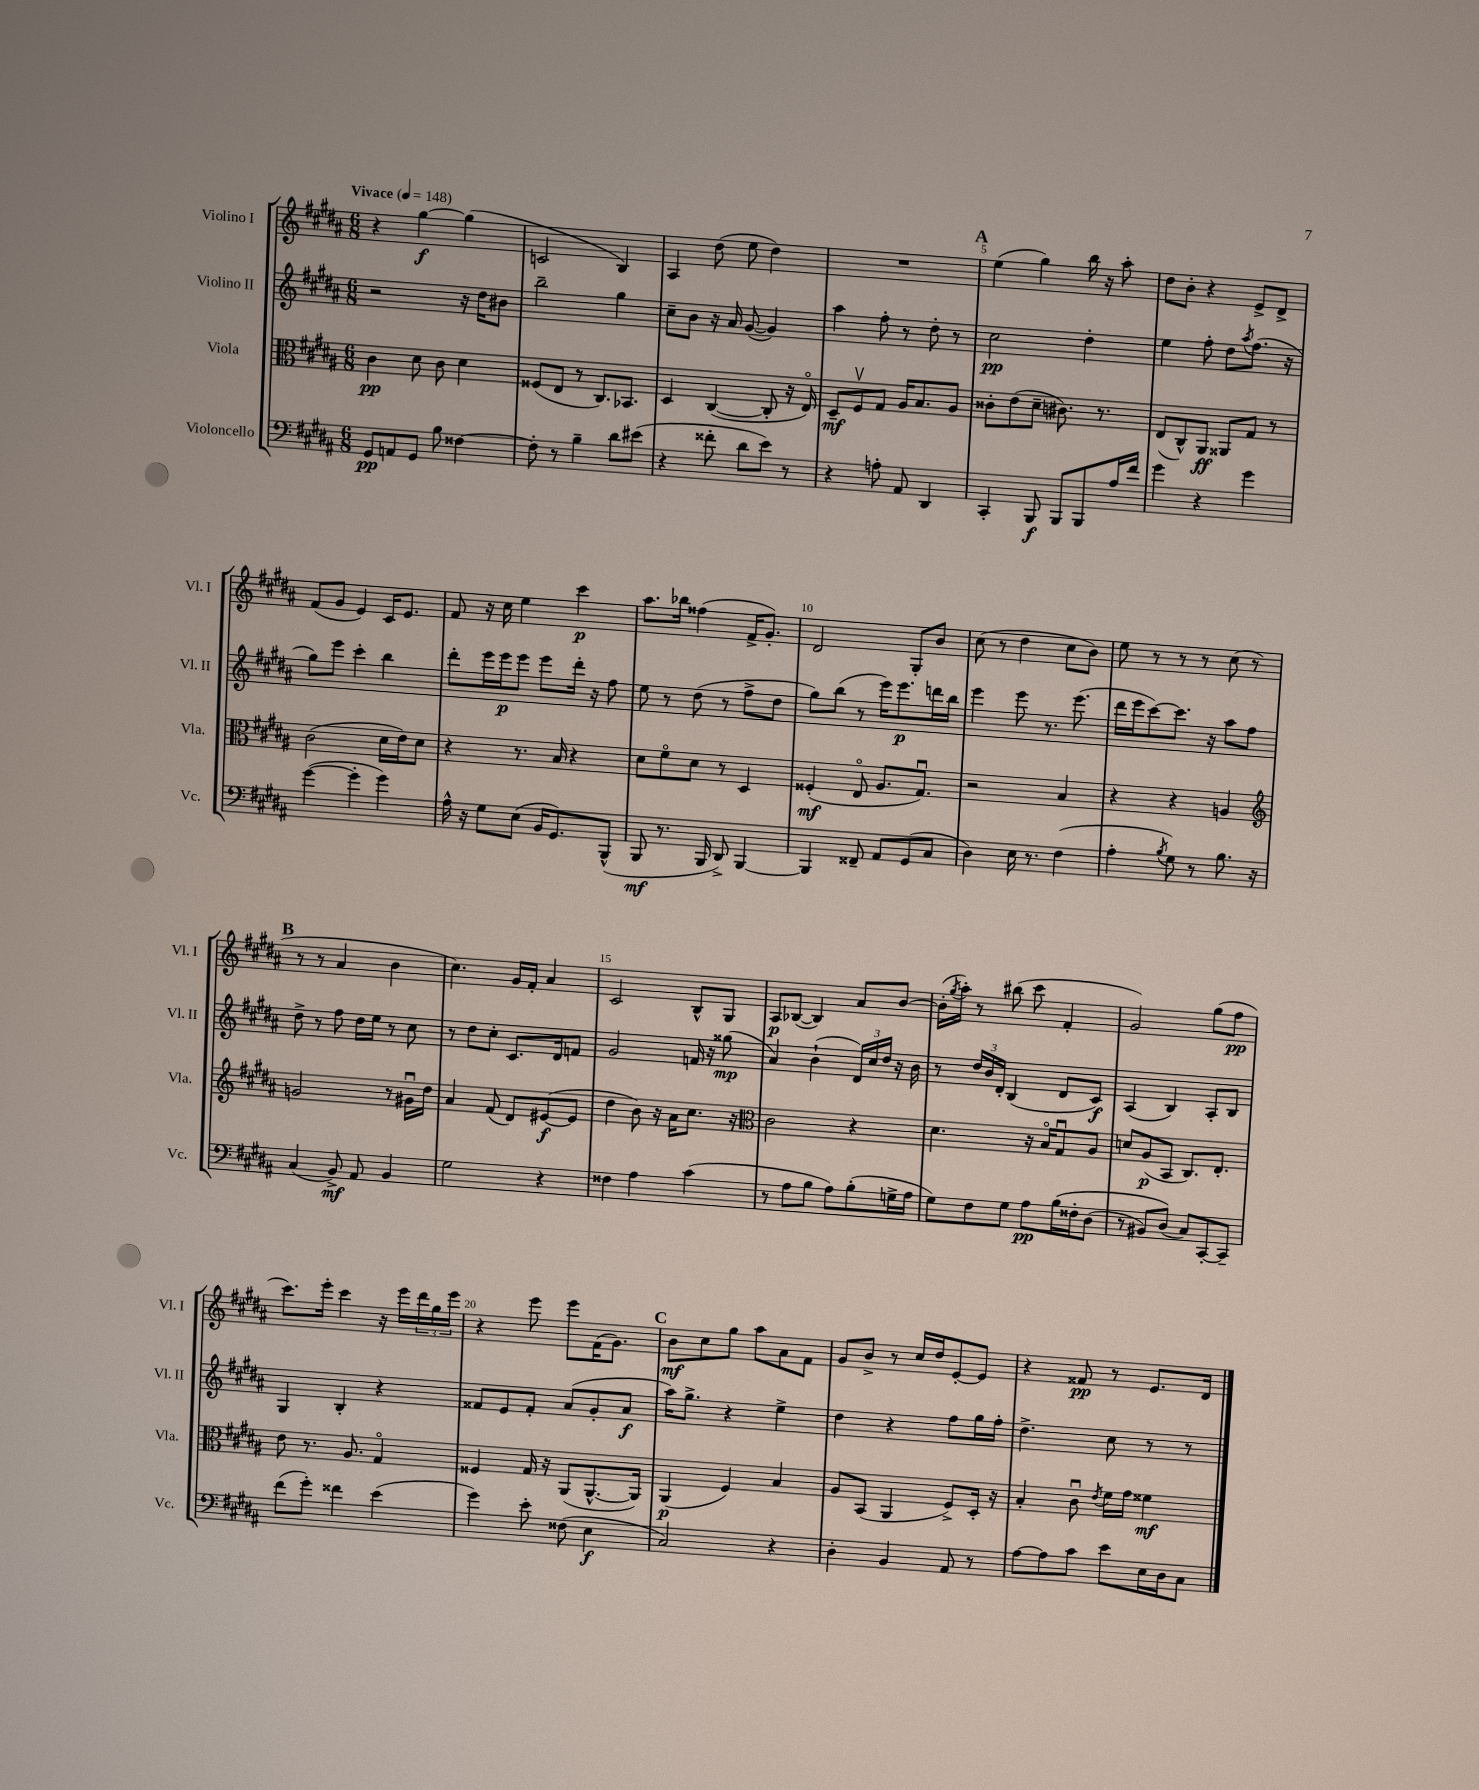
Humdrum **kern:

**kern	**kern	**kern	**kern
*staff4	*staff3	*staff2	*staff1
*clefF4	*clefC3	*clefG2	*clefG2
*k[f#c#g#d#a#]	*k[f#c#g#d#a#]	*k[f#c#g#d#a#]	*k[f#c#g#d#a#]
*M6/8	*M6/8	*M6/8	*M6/8
*MM148	*MM148	*MM148	*MM148
8GG#	4c#	2r	4r
8AA	.	.	.
8GG#	8d#	.	[4gg#
8B	8c#	.	.
[4F##	4d#	16r	(4gg#]
.	.	16dd#	.
.	.	8b#	.
=	=	=	=
8F##']	(8F##	2bb~	2c
8r	8E	.	.
4B~	8r	.	.
.	8.C#)	.	.
8d#	.	4gg#	4B)
.	8.BB-	.	.
(8e#	.	.	.
=	=	=	=
4r	4D#	8cc#~	4A#
.	.	8b	.
8f##'	([4C#	16r	(8dd#
.	.	16a#	.
8d#	.	([8g#	8ee
8e)	8C#']	4g#])	4dd#)
8r	16r	.	.
.	16Eo)	.	.
=	=	=	=
4r	8D#~	4aa#	2.r
.	8F#v	.	.
8A'	8G#	8ff#'	.
8AA#	16A#	8r	.
.	8.B	.	.
4DD#	.	8dd#'	.
.	8A#	8r	.
=	=	=	=
4CC#'	8c##'	2cc#	(4ee
.	(8e	.	.
8BBB	8d#~	.	4gg#)
8BBB	8.c#)	.	.
8BBB	.	4dd#'	16bb
.	8.r	.	16r
16A#	.	.	8aa#'
16f#	.	.	.
=	=	=	=
4g#	(8E	4ee	8dd#
.	8C#^^)	.	8b'
4r	8AA#	8ff#'	4r
.	8AA##	8dd#	.
.	.	8qaa#	.
4g#	8G#	(8.ff#	8e^
.	8r	.	8d#^
.	.	16r	.
=	=	=	=
([4g#	(2c#	8gg#)	(8f#
.	.	8eee	8g#
4g#']	.	4ccc#'	4e)
4g#)	16d#	4bb	16c#
.	16e)	.	8.e
.	8d#	.	.
=	=	=	=
16A#^^	4r	8ddd#'	8f#
16r	.	.	.
8G#	.	16eee	16r
.	.	16eee	16cc#
(8E	8.r	8eee	4ee
16BB	.	8eee	.
8.GG#)	16B	.	.
.	4r	16ddd#'	4ccc#
.	.	16r	.
(8BBB^^	.	8ff#	.
=	=	=	=
8BBB	8d#	8ee	8.aa#
8.r	8f#o	8r	.
.	.	.	16bb-
.	8d#	(8dd#	(4ff##
16BBB	.	.	.
8DD#^)	8r	8r	.
[4BBB	4D#	8ff#^	16f#^
.	.	.	8.g#')
.	.	8dd#	.
=	=	=	=
4BBB]	(4F##'	8gg#)	2d#
.	.	(8bb	.
8FF##~	8Eo	8r	.
8AA#	8.A#	16eee)	.
.	.	8.eee	.
(8GG#	.	.	8G#'
.	8.G#u)	.	.
8C#	.	16ddd	8b
.	.	16bb	.
=	=	=	=
4D#)	2r	4eee	(8cc#
.	.	.	8r
16E	.	8eee	4dd#
8.r	.	.	.
.	.	8.r	.
(4F#	4B	.	8cc#
.	.	(8.eee	.
.	.	.	8b)
=	=	=	=
4A#'	4r	16ddd#	8ee
.	.	16eee	.
.	.	[8ccc#)	8r
8qB	.	.	.
8G#)	4r	8.ccc#]	8r
8r	.	.	8r
.	.	16r	.
8.B	4A	8aa#	(8cc#
.	.	8ff#	8r
16r	.	.	.
=	=	=	=
*	*clefG2	*	*
(4C#	2g	8dd#^	8r
.	.	8r	8r
8BB^)	.	8ff#	4a#
8AA#	.	16dd#	.
.	.	16ee	.
4BB	8r	8r	4b
.	16g#u	8cc#	.
.	16dd#	.	.
=	=	=	=
2G#	4a#	8r	4.cc#)
.	.	8dd#	.
.	(8f#	8cc#'	.
.	8d#)	8.c#	16g#
.	.	.	16f#'
4r	([8e#	.	4a#
.	.	16d#	.
.	8e#]	8f	.
=	=	=	=
4F##	4dd#	2g#	2c#
4A#	8b)	.	.
.	16r	.	.
.	16a#	.	.
(4c#	8.cc#	16f	8B^^
.	.	16r	.
.	.	(8gg##	8G#
.	16r	.	.
=	=	=	=
*	*clefC3	*	*
8r	2c#	4a#)	8A#
8A#	.	.	([8B-
8B	.	(4b`	4B-])
8A#)	.	.	.
(8B'	4r	24d#)	8a#
.	.	24cc#	.
.	.	24dd#	.
16G^	.	16r	[8b
16A#	.	16b	.
=	=	=	=
8G#)	4.d#	8r	(16b']
.	.	.	8qgg#
.	.	.	16aa#')
8F#	.	24dd#	8r
.	.	24b	.
.	.	24d#'	.
8G#	.	(4B	(8bb#
8A#	16r	.	8ccc#
.	16Bo	.	.
&(16B	8G#u	8d#	4f#'
16F##'	.	.	.
(8D#	8A#	8c#)	.
=	=	=	=
8r	8d	(4A#	2g#)
8BB#)	(8A#	.	.
(8D#&)	8BB	4B)	.
8C#)	8.C#)	.	.
[8CC#'	.	8A#'	(8gg#
.	8.E'	.	.
8CC#~]	.	8B	8ff#
=	=	=	=
(8f#	8e	4G#	8.ccc#)
8g#')	8.r	.	.
.	.	.	16eee'
4f##	.	4B'	4ccc#
.	8.A#	.	.
(4e	4G#o	4r	16r
.	.	.	16eee
.	.	.	24ddd#
.	.	.	24gg#
.	.	.	24eee
=	=	=	=
4g#)	4F##	8f##	4r
.	.	8e	.
8e'	16G#	8f##'	8eee
.	16r	.	.
(8F##	(8AA#	(8a#	8eee
4E	[8.AA#^^	8g#'	(16f#
.	.	.	8.g#)
.	.	8a#	.
.	16AA#])	.	.
=	=	=	=
2C#)	(4AA#	16aa#)	8b
.	.	8.gg#^	.
.	.	.	8cc#
.	4F#)	4r	8gg#
.	.	.	8aa#
4r	4B	4ee^	8a#
.	.	.	8f#
=	=	=	=
4D#'	8A#	4dd#	8g#
.	(8BB	.	8b^
4BB	4AA#	4r	8r
.	.	.	16cc#
.	.	.	16dd#
8AA#	8F#^)	8ff#	[8e'
8r	16D#'	16gg#	8e]
.	16r	16ff#'	.
=	=	=	=
[8A#	4B'	4.dd#^	4r
8A#]	.	.	.
8c#	8c#u	.	8f##
.	8qe	.	.
8e	16f#	8cc#	8r
.	16g#	.	.
16E	4f##	8r	8.e
16D#	.	.	.
8C#	.	8r	.
.	.	.	16d#
==	==	==	==
*-	*-	*-	*-
